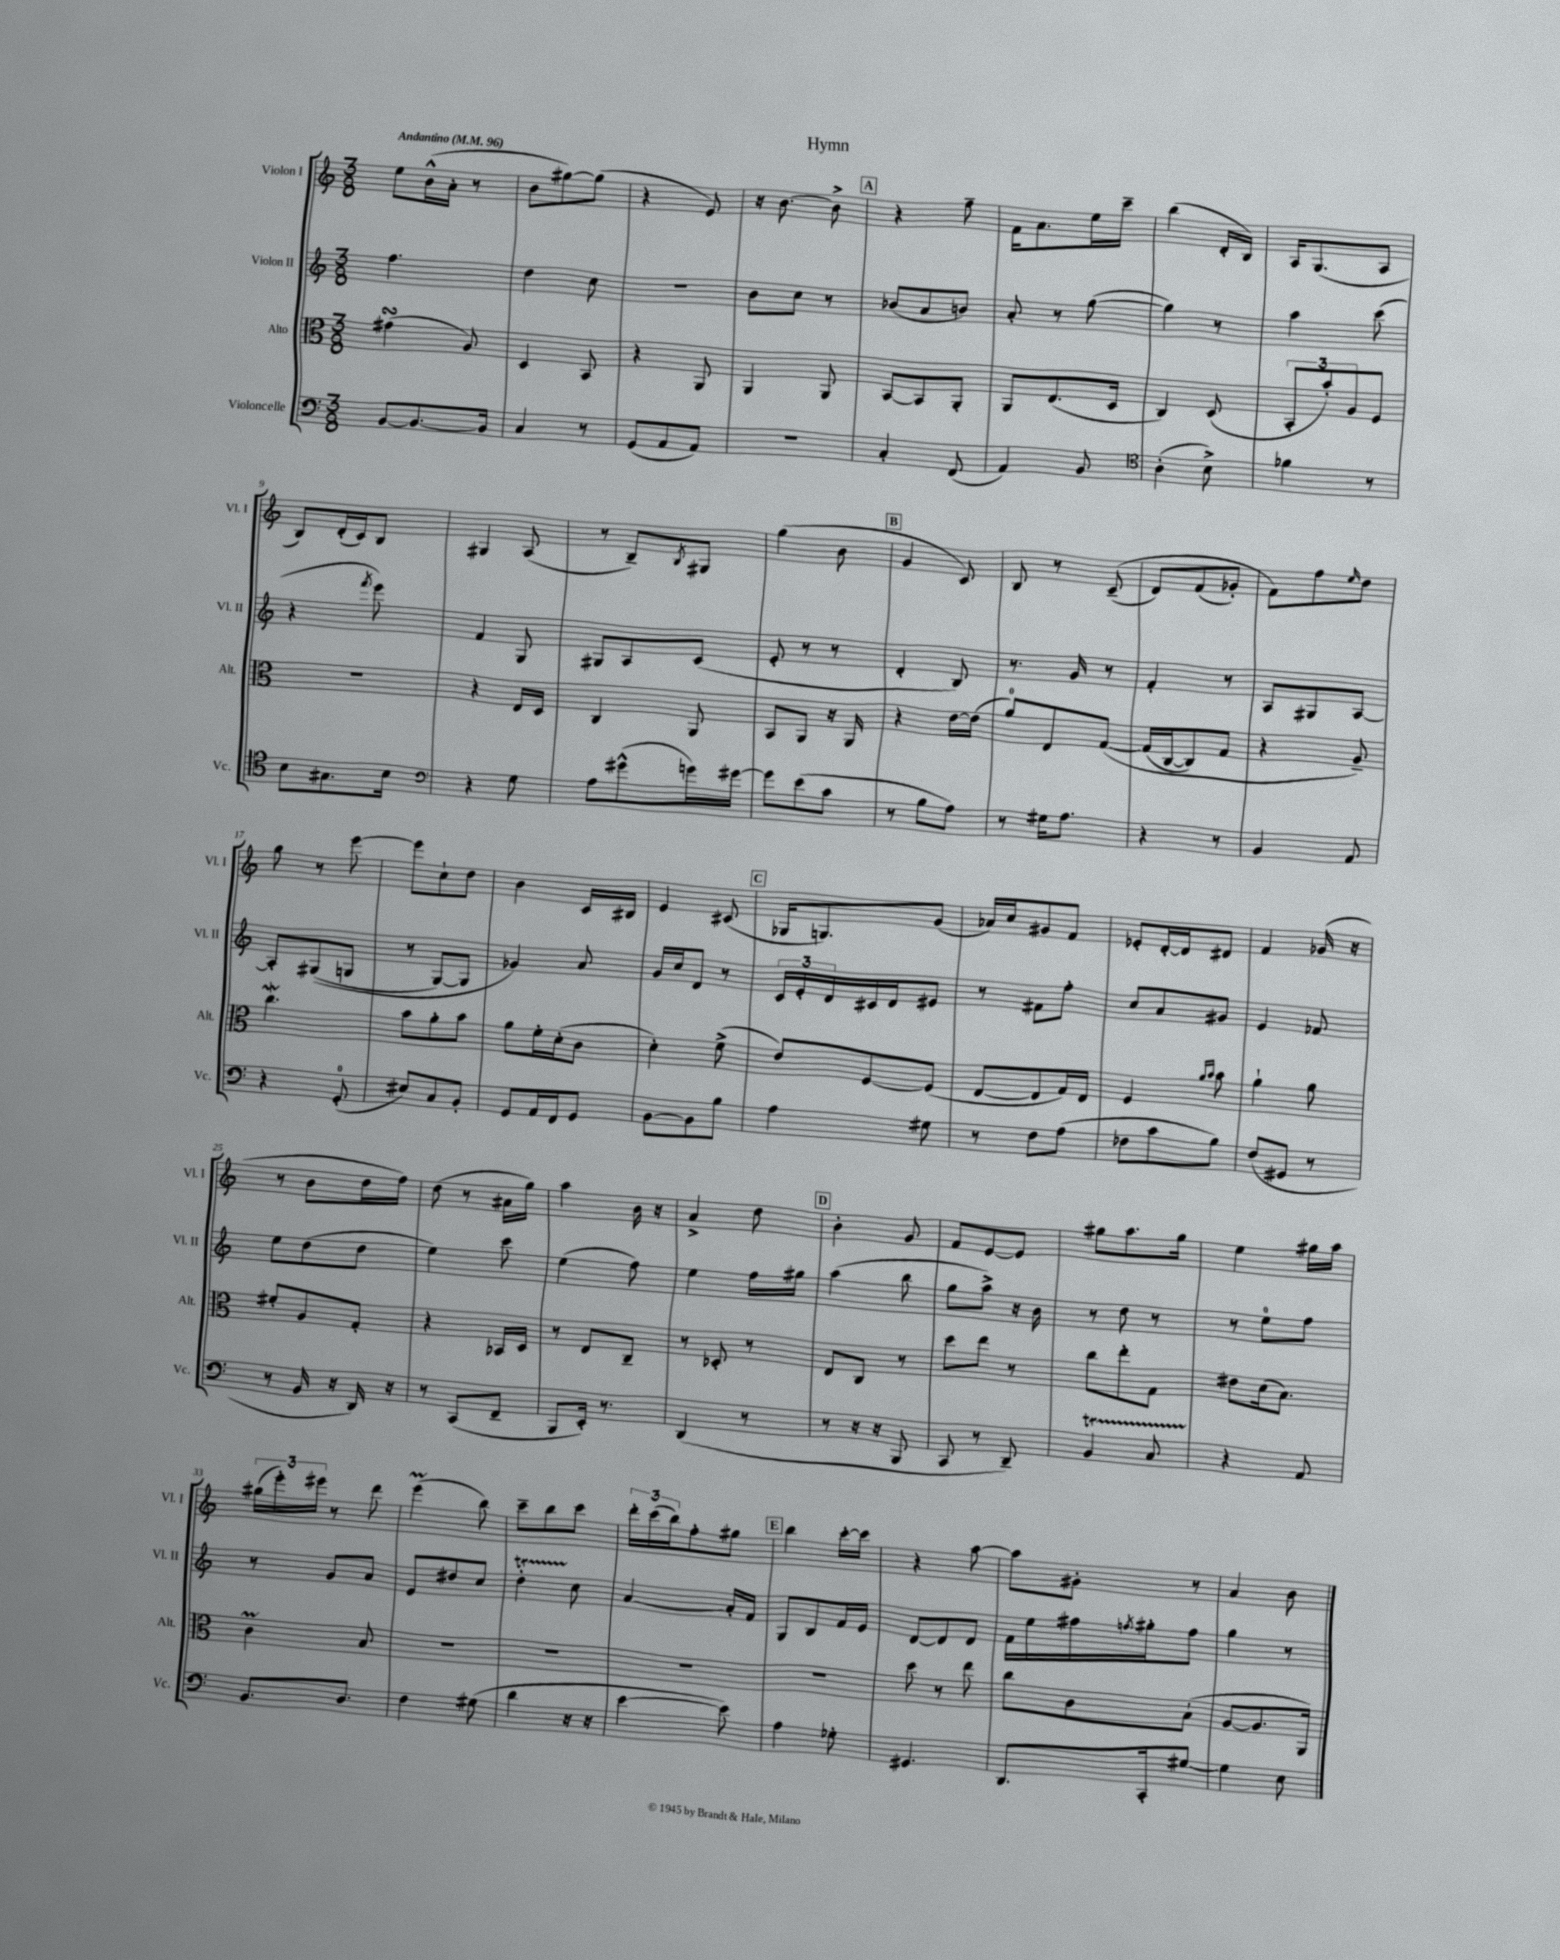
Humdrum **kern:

**kern	**kern	**kern	**kern
*staff4	*staff3	*staff2	*staff1
*clefF4	*clefC3	*clefG2	*clefG2
*k[]	*k[]	*k[]	*k[]
*M3/8	*M3/8	*M3/8	*M3/8
*MM96	*MM96	*MM96	*MM96
[8BB	(4g#	4.ff	8ee
8.BB_	.	.	(16b^^
.	.	.	16a'
.	8A)	.	8r
16BB]	.	.	.
=	=	=	=
4C	4D	4dd	8b
.	.	.	[8gg#)
8r	8BB	8cc	(8gg#]
=	=	=	=
(8GG	4r	4.r	4r
8AA	.	.	.
8AA)	8AA	.	8e)
=	=	=	=
4.r	4AA	8b	16r
.	.	.	[8.b
.	.	8cc	.
.	8AA	8r	8b^]
=	=	=	=
4C'	[8BB	(8b-	4r
.	8BB]	8a	.
(8FF	8AA'	8b)	8ff~
=	=	=	=
4AA)	8AA	8a'	16f
.	.	.	8.a
.	(8.E	8r	.
8BB	.	([8gg	16ee
.	16D	.	16ccc~
=	=	=	=
*clefC4	*	*	*
(4A'	4C)	4gg])	(4bb
8B^)	(8D	8r	16d'
.	.	.	16B)
=	=	=	=
4f-	12BB'	4aa	16A
.	.	.	(8.G
.	12b')	.	.
.	12A	.	.
8r	8F	(8ccc	8A
=	=	=	=
8B	4.r	4r	8B)
8.G#	.	.	(16d'
.	.	.	16c)
.	.	8qfff	.
.	.	8eee)	8B
16B	.	.	.
=	=	=	=
*clefF4	*	*	*
4r	4r	4f	4G#
8G	16E	8G	(8A
.	16D	.	.
=	=	=	=
8A	4C	8G#	8r
(8g#^^	.	8A	8B~)
.	.	.	8qB
16g)	8AA	(8c	8G#
[16g#	.	.	.
=	=	=	=
8g#]	8BB	8e'	(4gg
(8e	8AA	8r	.
8c	16r	8r	8b
.	16AA	.	.
=	=	=	=
8r	4r	4d'	4g
8B	.	.	.
8A)	[16e	8B)	8c)
.	(16e]	.	.
=	=	=	=
8r	8a)	8.r	8B
16G#	8E	.	8r
8.A	.	16g	.
.	&([8G	8r	&((8c~
=	=	=	=
4r	(16G]	4f'	8d)
.	[16C	.	.
.	8C])	.	(8f
8r	8G	8r	8g-')
=	=	=	=
4BB	4r	8A	8f&)
.	.	8G#	8ff
.	.	.	16qqee
8AA	8A~&)	[8A	8dd
=	=	=	=
4r	4.cc	8A']	8gg
.	.	&((8G#	8r
(8GG'	.	8G	[8eee
=	=	=	=
8E#)	8b	8r	8eee]
8C	8a'	[8G)	8cc`
8BB'	8b	8G]	8dd
=	=	=	=
8GG	8a	4g-&)	4b
16AA	16f'	.	.
16FF	(16d'	.	.
8GG	8c	8a	16c
.	.	.	16B#
=	=	=	=
[8BB	4d')	16g	4e
.	.	16cc	.
8BB]	.	8d	.
8B	(8f^	8r	(8c#
=	=	=	=
4A	8e)	24c	16G-
.	.	24e'	.
.	.	.	8.G)
.	.	24d	.
.	[8F	16c#	.
.	.	16d	.
8G#	(8F]	8e#	(8g
=	=	=	=
8r	[8E	8r	16a-)
.	.	.	16cc
8F	8E]	8f#	8g#
(8A	16G)	8ff'	8f
.	16E	.	.
=	=	=	=
8F-	4F	8cc	8e-'
8c	.	8a	[16d'
.	.	.	16d]
.	16qqa	.	.
.	16qqb	.	.
8B)	8b	8g#	8d#
=	=	=	=
(8F	4a`	4e	4f
8GG#	.	.	.
8r	8a	8f-	(16g-
.	.	.	16r
=	=	=	=
8r	8f#'	8ee	8r
16BB	8A	(8dd	8b
16r	.	.	.
16DD)	8G'	8dd	16dd
16r	.	.	16ff)
=	=	=	=
8r	4r	4ee)	(8dd
(8CC	.	.	8r
8FF~	16BB-	8ccc	16a#
.	16D	.	16gg)
=	=	=	=
8BBB	8r	(4ee	4aa
16EE')	8E	.	.
8.r	.	.	.
.	8C~	8ff)	16b
.	.	.	16r
=	=	=	=
(4DD	8r	4ee	4a^
.	8D-'	.	.
8r	8r	16ff	8dd
.	.	16gg#	.
=	=	=	=
8r	8E	(4aa	4b'
16r	8C	.	.
16r	.	.	.
8BBB	8r	8bb	8g
=	=	=	=
8CC	8dd	8gg	8f
8r	8ee	8aa^)	[8e
8DD~)	8r	16r	8e]
.	.	16b	.
=	=	=	=
4BB	8cc	8r	8gg#
.	8ee'	8dd	8.aa
8C	8G	8r	.
.	.	.	16gg#
=	=	=	=
4r	8e#	8r	4ee
.	(16d	8ee	.
.	8.B)	.	.
8AA	.	8ff	16gg#
.	.	.	16aa
=	=	=	=
8.BB	4c	8r	(24gg#
.	.	.	24eee')
.	.	.	24eee#
.	.	8g	8r
8.D	.	.	.
.	8B	8a	8ddd
=	=	=	=
4F	4.r	8e	(4eee
.	.	8dd#	.
(8G#	.	8cc	8bb)
=	=	=	=
4d	4.r	4dd'	8ccc~
.	.	.	8bb
16r	.	8cc	8ccc
16r	.	.	.
=	=	=	=
[4e	4.r	[4a	24ddd'
.	.	.	(24ccc
.	.	.	24bb)
.	.	.	8ff'
8e])	.	16a']	8gg#
.	.	16f	.
=	=	=	=
4A	4.r	8G	4bb
.	.	8B	.
8G-'	.	16f	[16ccc'
.	.	16e	16ccc]
=	=	=	=
4.GG#	8dd	[8d	4r
.	8r	8d]	.
.	8ee	8d	[8aa
=	=	=	=
8.DD	8cc	16f	8aa]
.	.	16ee	.
.	8c	16ff#	8g#'
.	.	8qff	.
16CC'	.	16gg#'	.
[8G#	(8B`	8ff	8r
=	=	=	=
4G#]	[8A	4gg	4a
.	8.A]	.	.
8E	.	8r	8b
.	16AA)	.	.
==	==	==	==
*-	*-	*-	*-
